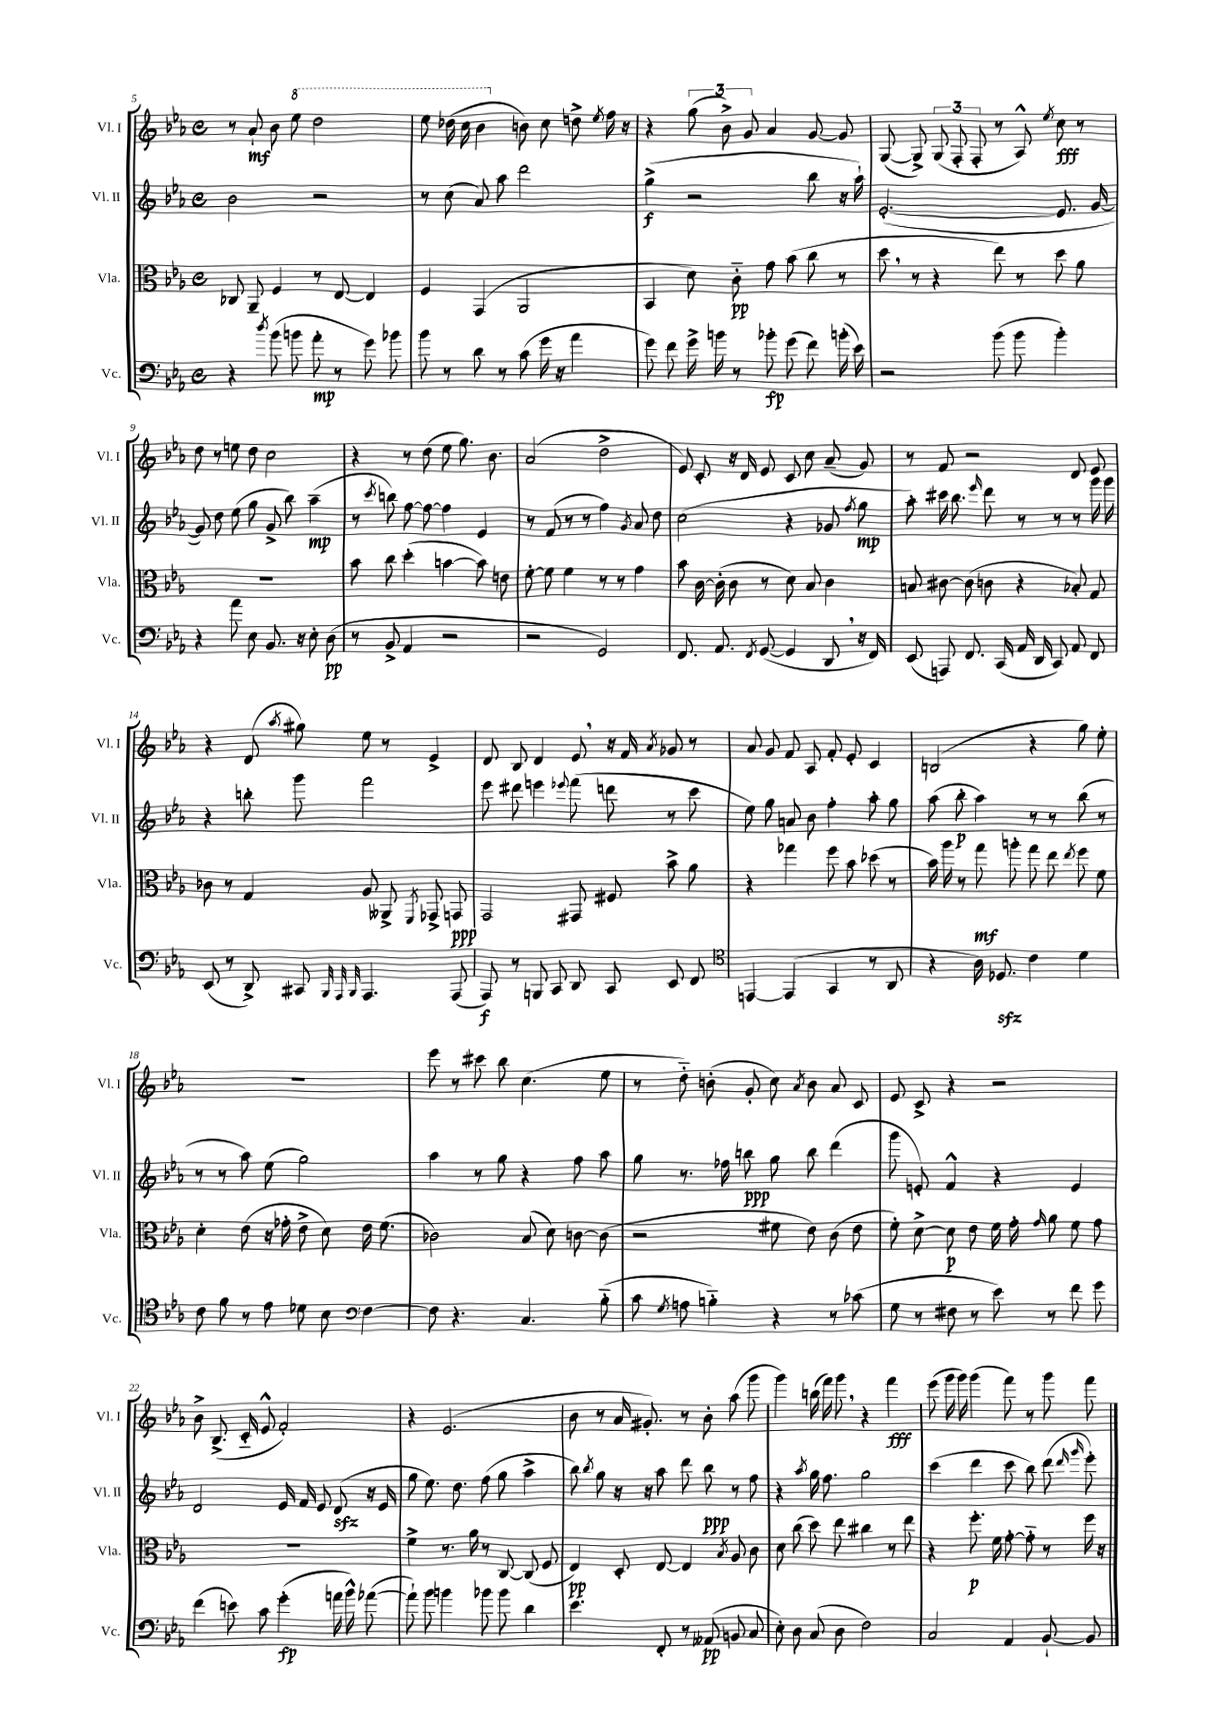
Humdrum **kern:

**kern	**kern	**kern	**kern
*staff4	*staff3	*staff2	*staff1
*clefF4	*clefC3	*clefG2	*clefG2
*k[b-e-a-]	*k[b-e-a-]	*k[b-e-a-]	*k[b-e-a-]
*M4/4	*M4/4	*M4/4	*M4/4
*met(c)	*met(c)	*met(c)	*met(c)
4r	8C-	2b-	8r
.	8AA-~	.	8a-`
8qdd	.	.	.
(8b-	4F	.	8b-
8b	.	.	8eee-
8a-'	8r	2r	2ddd
8r	[8E-	.	.
8g)	4E-]	.	.
8b-	.	.	.
=	=	=	=
8b-	4F	8r	8eee-
8r	.	(8cc	(16ddd-
.	.	.	16ccc
8d	(4GG	8a-)	4bb-
8r	.	8aa-	.
(8c	2AA-	2ddd	8b)
16g	.	.	8cc
16r	.	.	.
4a-	.	.	8dd^
.	.	.	8qee-
.	.	.	16ff
.	.	.	16r
=	=	=	=
8g)	4BB-	(4gg^	4r
8f	.	.	.
16g^	8d)	2r	(12gg
16b	.	.	.
.	.	.	12b-^)
8r	8c'~	.	.
.	.	.	12g
8b-'	8g	.	4a-
(8g	(8b-	.	.
8f)	8cc	8bb-	[8g
(16b'	8r	16r	8g]
16e-)	.	16aa-`)	.
=	=	=	=
2r	8dd	([2.e-'	([8G
.	8r	.	8G^])
.	4r	.	(12G
.	.	.	12F'
.	.	.	12F'
(8b-	8ee-)	.	8r
8b-	8r	.	8A-^^)
.	.	.	8qee-
4b-')	8dd	8.e-]	8cc
.	8a-	.	8r
.	.	[16g	.
=	=	=	=
4r	1r	8g])	8dd
.	.	8dd	8r
8a-	.	(8ee-	8ee
8E-	.	8gg	8dd
8.BB-	.	8g^	2cc
.	.	8bb-)	.
16r	.	.	.
8E-'	.	(4aa-~	.
(8D	.	.	.
=	=	=	=
8r	8b-	8r	4r
.	.	8qccc	.
8BB-^	8cc	8bb)	.
4AA-	(4dd'	[8ff	8r
.	.	8ff_	(8dd
2r	[4b	4ff]	8ee-
.	.	.	8.gg)
.	8b])	4e-	.
.	.	.	8.b-
.	8e	.	.
=	=	=	=
2r	[8f'	8r	(2a-
.	8f]	(8f	.
.	4f	8r	.
.	.	8r	.
2GG)	8r	4ff)	2dd^
.	8r	.	.
.	.	8qg	.
.	4g	8a-	.
.	.	8dd	.
=	=	=	=
8.FF	8b-	(2cc	8e-)
.	[16c	.	8c'
8.AA-	(16c']	.	.
.	8c	.	16r
.	.	.	16d
8qFF	.	.	.
([8GG	8r	.	8e-
4GG]	8d)	4r	8c
.	8B-	.	8cc
8DD	4c	8g-	(8a-~
.	.	8qff	.
16r	.	8gg	8g)
16FF)	.	.	.
=	=	=	=
(8EE-	8B	8aa-')	8r
8AAA)	[8c#	16ccc#	8f
.	.	8.bb-	.
8.FF	(8c#]	.	2r
.	.	16qqeee-	.
.	8c	8ddd	.
(16CC	.	.	.
16AA-	4r	8r	.
16DD	.	.	.
8CC)	.	8r	.
8AA-	8B-')	8r	8d
8FF	8G	16ggg	8e-
.	.	16ggg	.
=	=	=	=
(8EE-	8c-	4r	4r
8r	8r	.	.
8DD^)	4G	8bb'	(8d
.	.	.	8qaa-
8CC#	.	8ggg	8gg#)
32qqBBB-	.	.	.
32qqAAA-	.	.	.
32qqBBB-	.	.	.
4.AAA-	8A-	2fff	8ee-
.	8AA--^	.	8r
.	8qFF	.	.
.	8GG-^	.	4e-^
(8AAA-	8GG	.	.
=	=	=	=
8AAA-)	2GG	8eee-	8d
8r	.	8ddd#	8B-
8BBB	.	4eee	4d
8CC	.	.	.
.	.	8qqeee-	.
8DD	8GG#	(8fff	8e-
8CC	8F#	8ddd	16r
.	.	.	16f
.	.	.	8qa-
8EE-	8b-^	8r	8g-
8FF	8a-	8ccc	8r
=	=	=	=
*clefC4	*	*	*
[4EE	4r	8ee-)	8a-
.	.	8gg	8g
(4EE]	4gg-	8a	8f
.	.	8b-	8A-
4GG	8ff	4ff'	8f'
.	8b-	.	8e-'
8r	(8dd-	8aa-'	4c
8AA-	8r	8gg	.
=	=	=	=
4r	16b-)	(8aa-	(2B
.	16aa-	.	.
.	8r	8bb-'	.
16A-)	8gg	4aa-)	.
8.D-	.	.	.
.	8aa'	.	.
4c	8gg	8r	4r
.	8ee-	8r	.
.	8qee-	.	.
4d	8ff	(8bb-	8gg)
.	8f	8r	8ee-'
=	=	=	=
8c	4d'	8r	1r
8f	.	8r	.
8r	(8e-	8aa-)	.
8e-	16r	(8ee-	.
.	16g-'	.	.
8d-	8e-^	2gg)	.
8B-	8d)	.	.
*clefF4	*	*	*
[4F	16e-	.	.
.	(8.f	.	.
=	=	=	=
8F]	2c-)	4aa-	8eee-
4.r	.	.	8r
.	.	8r	8ccc#
.	.	8gg	8bb-
4.C	(8B-	4r	(4.cc
.	8d)	.	.
.	[8c	8ff	.
(8B-'~	(8c]	8aa-	8ee-
=	=	=	=
8c	2r	8gg	8r
8qG	.	.	.
8A	.	8.r	8dd'~)
4B'~)	.	.	(8b'
.	.	16ff-	.
.	.	8bb	8g'
4r	8f#	8gg	8cc)
.	.	.	8qa-
.	8e-)	8bb	8b
8r	(8c	(4ddd	8a-
(8c-	8e-	.	8c
=	=	=	=
8G	8f')	8ggg	8e-
8r	[8d^	8e')	8c^
8F#	8d]	4f^^	4r
8r	8e-	.	.
8e-)	16f	4r	2r
.	16g'	.	.
.	16qqg	.	.
8r	8a-	.	.
8f	8f	4e	.
8g	8g	.	.
=	=	=	=
(4f	1r	2d	8b-^
.	.	.	(8.B-^
8e)	.	.	.
.	.	.	16c'~
8c	.	.	8e-^^
(4g'	.	16e-	2f')
.	.	16f	.
.	.	8e-	.
16a	.	(8d	.
16b-^^)	.	.	.
([8a-	.	16r	.
.	.	16e-	.
=	=	=	=
8a-`])	4f^	8gg	4r
8b-	.	8.ee-)	.
4b	8.r	.	(2.e-
.	.	8.dd	.
.	16a-	.	.
8b-	8r	(8ff	.
8b-	[8C	8gg	.
4d	(8C]	4aa-^	.
.	8F	.	.
=	=	=	=
4.e-	4E-)	8bb-)	8b-
.	.	8qbb-	.
.	.	8gg	8r
.	8D'	16r	16a-
.	.	16r	8.g#')
8FF'	[8E-	8aa-	.
8r	4E-]	8ddd	8r
(8AA--	.	8bb-	8b-'
.	8qB-	.	.
8BB	8A-	8r	(8aa-
8C	8c	8ff	8ggg
=	=	=	=
8E-')	8d	4r	4ggg)
8D	(8cc	.	.
.	.	8qaa-	.
(8C	8dd)	16gg	(16bb
.	.	8.ff	16fff)
8D	8ee-	.	8ggg
2F)	4cc#	2gg	4r
.	8r	.	4fff
.	8ee-	.	.
=	=	=	=
2C	4r	(4ccc	(8eee-
.	.	.	16ggg
.	.	.	16ggg)
.	8.ff'	4ddd	(4ggg
.	16f	.	.
4AA-	[8g'	8ccc	8fff)
.	8g'~]	8bb-)	8r
[8BB-`	8r	(8ddd	8ggg
.	.	16qqddd	.
.	.	16qqggg	.
8BB-]	16ff	8eee-')	8fff
.	16r	.	.
==	==	==	==
*-	*-	*-	*-
